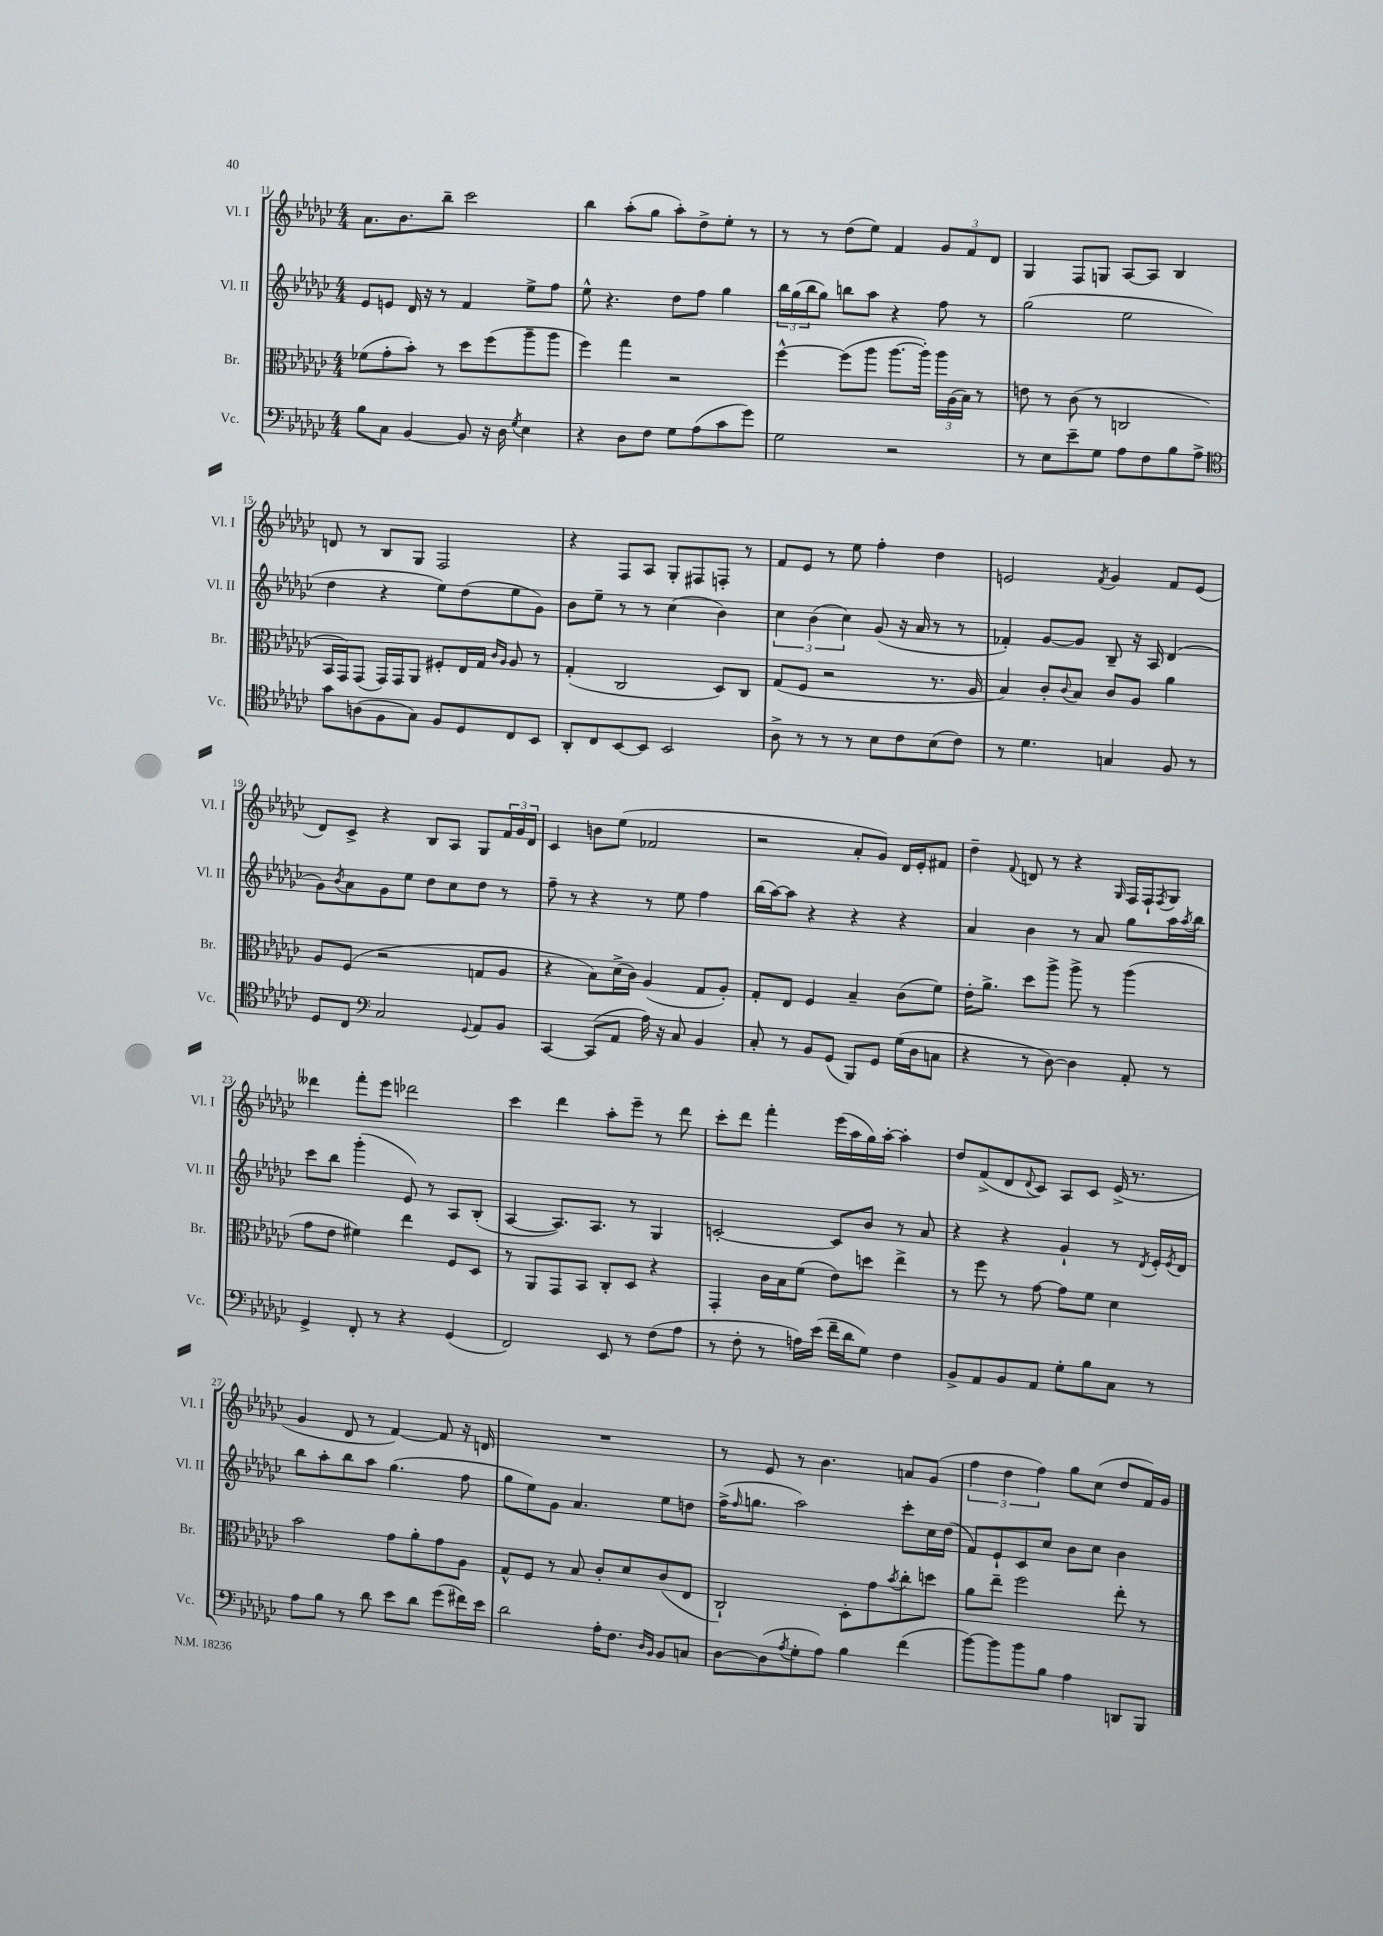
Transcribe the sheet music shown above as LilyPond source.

<<
\new StaffGroup <<
\new Staff = "s0" \with { instrumentName = "Vl. I" shortInstrumentName = "Vl. I" } {
    \clef treble \key ges \major \numericTimeSignature \time 4/4
    aes'8. bes'8. bes''8-- ces'''2 |
    bes''4 aes''8-.( ges''8 aes''8-.) des''8-> ees''8-. r8 |
    r8 r8 des''8( ees''8) f'4 \tuplet 3/2 { ges'8 f'8 des'8 } |
    ges4 f8 g8 aes8~ aes8 bes4 |
    d'8 r8 bes8 ges8 f2 |
    r4 f8 aes8 ges8-. fis8 f8-. r8 |
    f'8 ees'8 r8 ees''8 f''4-. des''4 |
    e'2 \acciaccatura { f'8 } ges'4 f'8 e'8( |
    des'8) ces'8-> r4 bes8 aes8 ges8 \tuplet 3/2 { f'16 ges'16 des'16 } |
    ces'4 b'8 ees''8( fes'2 |
    r2 aes'8-. ges'8) des'16 ees'16-. fis'8 |
    des''4-- \appoggiatura { f'8 } d'8 r8 r4 \grace { ges16 } f16 f16-! \acciaccatura { f8 } ges8 |
    deses'''4 f'''8-. ees'''8 des'''2 |
    ces'''4 des'''4 aes''8-. ees'''8-- r8 des'''8 |
    ces'''8-. des'''8 f'''4-. ees'''16( aes''16 ges''16) aes''16~-. aes''4-. |
    des''8 f'8->( des'8 \appoggiatura { des'8 } ces'8) aes8 ces'8 ees'16->( r8. |
    ges'4 des'8 r8 f'4~) f'8 r16 d'16 |
    R1 |
    r8 ees'8 r8 bes'4. a'8 ges'8( |
    \tuplet 3/2 { f''4 des''4 f''4) } ges''8 ces''8( des''8 f'16) ges'16 \bar "|." |
}
\new Staff = "s1" \with { instrumentName = "Vl. II" shortInstrumentName = "Vl. II" } {
    \clef treble \key ges \major \numericTimeSignature \time 4/4
    ees'8 e'8 des'16 r16 r8 f'4 ees''8-> f''8 |
    ees''8-^ r4. des''8 f''8 ges''4 |
    \tuplet 3/2 { bes''16 ges''16( bes''16 } ges''8) b''8 aes''8 r4 f''8 r8 |
    ges''2( ees''2 |
    des''4 r4 ees''8) des''8( ees''8 ges'8) |
    bes'8 ees''8-- r8 r8 ces''4( bes'4) |
    \tuplet 3/2 { ces''4 bes'4( ces''4) } ges'8( r16 aes'16 r8 r8 |
    fes'4-.) ges'8~ ges'8 bes8-- r16 aes16 des'4( |
    ges'8) \acciaccatura { bes'8 } aes'8 ges'8 ees''8 des''8 ces''8 des''8 r8 |
    f''8-- r8 r4 r8 ees''8 f''4 |
    bes''16( aes''16~) aes''8 r4 r4 r4 |
    aes'4 bes'4 r8 aes'8 ges''8 aes''16 \acciaccatura { aes''8 } bes''16 |
    ces'''8 bes''8 ges'''4-.( ees'8) r8 aes8 bes8-.( |
    aes4~ aes8.) aes8. r8 ges4 |
    c'2~-. c'8 bes'8 r8 aes'8 |
    r4 r4 ges'4-! r8 \acciaccatura { des'8 } ees'16-. \acciaccatura { ees'8 } des'16 |
    bes''8 aes''8-. bes''8 aes''8 ges''4.( f''8 |
    ges''8 ees''8) ges'8 aes'4. ees''8 d''8 |
    f''16->( \grace { f''16 } g''8. aes''2) ces'''8-. ces''16 des''16( |
    f'8) ees'8-! ces'8 ces''8 bes'8 ces''8 bes'4 \bar "|." |
}
\new Staff = "s2" \with { instrumentName = "Br." shortInstrumentName = "Br." } {
    \clef alto \key ges \major \numericTimeSignature \time 4/4
    fes'8( ges'8-. bes'8-.) r8 des''8 f''8( aes''8-- aes''8 |
    f''4) ges''4 r2 |
    f''4~-^ f''8( aes''8 aes''8.~ aes''16-.) \tuplet 3/2 { aes''16 aes16( bes16) } r8 |
    e'8 r8 ces'8( r8 c2 |
    bes,16 ges,16) ges,8( ges,16) ges,16 aes,8 fis8-. ees16 ges16 \grace { ces'16 aes16 } aes8 r8 |
    ges4-.( ces2 des8) ces8 |
    ges8( f8 r2 r8. aes16 |
    bes4) ces'8-. \appoggiatura { ces'8 } bes8 ces'8 aes8 aes'4 |
    aes8 f8( r2 g8 aes8 |
    r4 bes8) des'16->( ces'16) aes4( ges8 aes8-.) |
    ges8-. ees8 f4 bes4-- ces'8( f'8) |
    ees'16-. aes'8.-> des''8 aes''8-> aes''8-> r8 aes''4( |
    ges'8 ees'8 fis'4) ees''4 f8 des8 |
    r8 aes,8 ges,8 bes,8 ces8-. des8 r4 |
    ges,4-. ces'16 bes16 f'8( ees'8) d''8 ees''4-> |
    r8 f''8 r8 ges'8~ ges'8 f'8 des'4 |
    bes'2 ges'8 aes'8-. ges'8 aes8 |
    ges8-^ f8 r8 bes8 ces'8-. des'8 ces'8( ees8 |
    ces2-!) des8-. ges'8 \acciaccatura { bes'8 } ces''8-. d''8 |
    aes'8 ees''8-- f''2 ees''8-. r8 \bar "|." |
}
\new Staff = "s3" \with { instrumentName = "Vc." shortInstrumentName = "Vc." } {
    \clef bass \key ges \major \numericTimeSignature \time 4/4
    bes8 ces8 bes,4~ bes,8 r16 des16 \acciaccatura { ges8 } ees4 |
    r4 des8 f8 ges8 aes8( ces'8 ges'8) |
    ges2 r2 |
    r8 ees8 ees'8-- ges8 aes8 f8 bes8 aes8-> |
    \clef tenor ges'8 a8( f8 ges8) f8 des8 ces8 bes,8 |
    aes,8-. ces8 bes,8~ bes,8 bes,2 |
    aes8-> r8 r8 r8 bes8 ces'8 bes8( ces'8) |
    r8 des'4. g4 f8 r8 |
    des8 ces8 \clef bass ces2 \appoggiatura { ges,8 } aes,8 bes,8 |
    ces,4~ ces,8( aes,8 aes16) r16 ces8 bes,4 |
    ces8-. r8 bes,8 ges,8( bes,,8) ges,8 ges16( des16 c8 |
    r4 r8 des8~) des4 aes,8-. r8 |
    ges,4-> f,8-. r8 r4 ges,4( |
    f,2) ees,8 r8 f8( aes8 |
    r8 f8-. r8 a16) ees'16( f'16-- des'16 ges8) f4 |
    bes,8-> aes,8 bes,8 aes,8 ges8-. bes8 ces8 r8 |
    aes8 bes8 r8 des'8 ees'8 des'8 ges'8( fis'16) ees'16 |
    des'2 aes16-. f8. \grace { des16 bes,16 } bes,8 c8 |
    des8~ des8( \acciaccatura { aes8 } ges8-. aes8) bes4 f'4( |
    bes'8~) bes'8 bes'8 bes8 aes4 d,8 bes,,8 \bar "|." |
}
>>
>>
\layout { \context { \Score currentBarNumber = #11 } }
